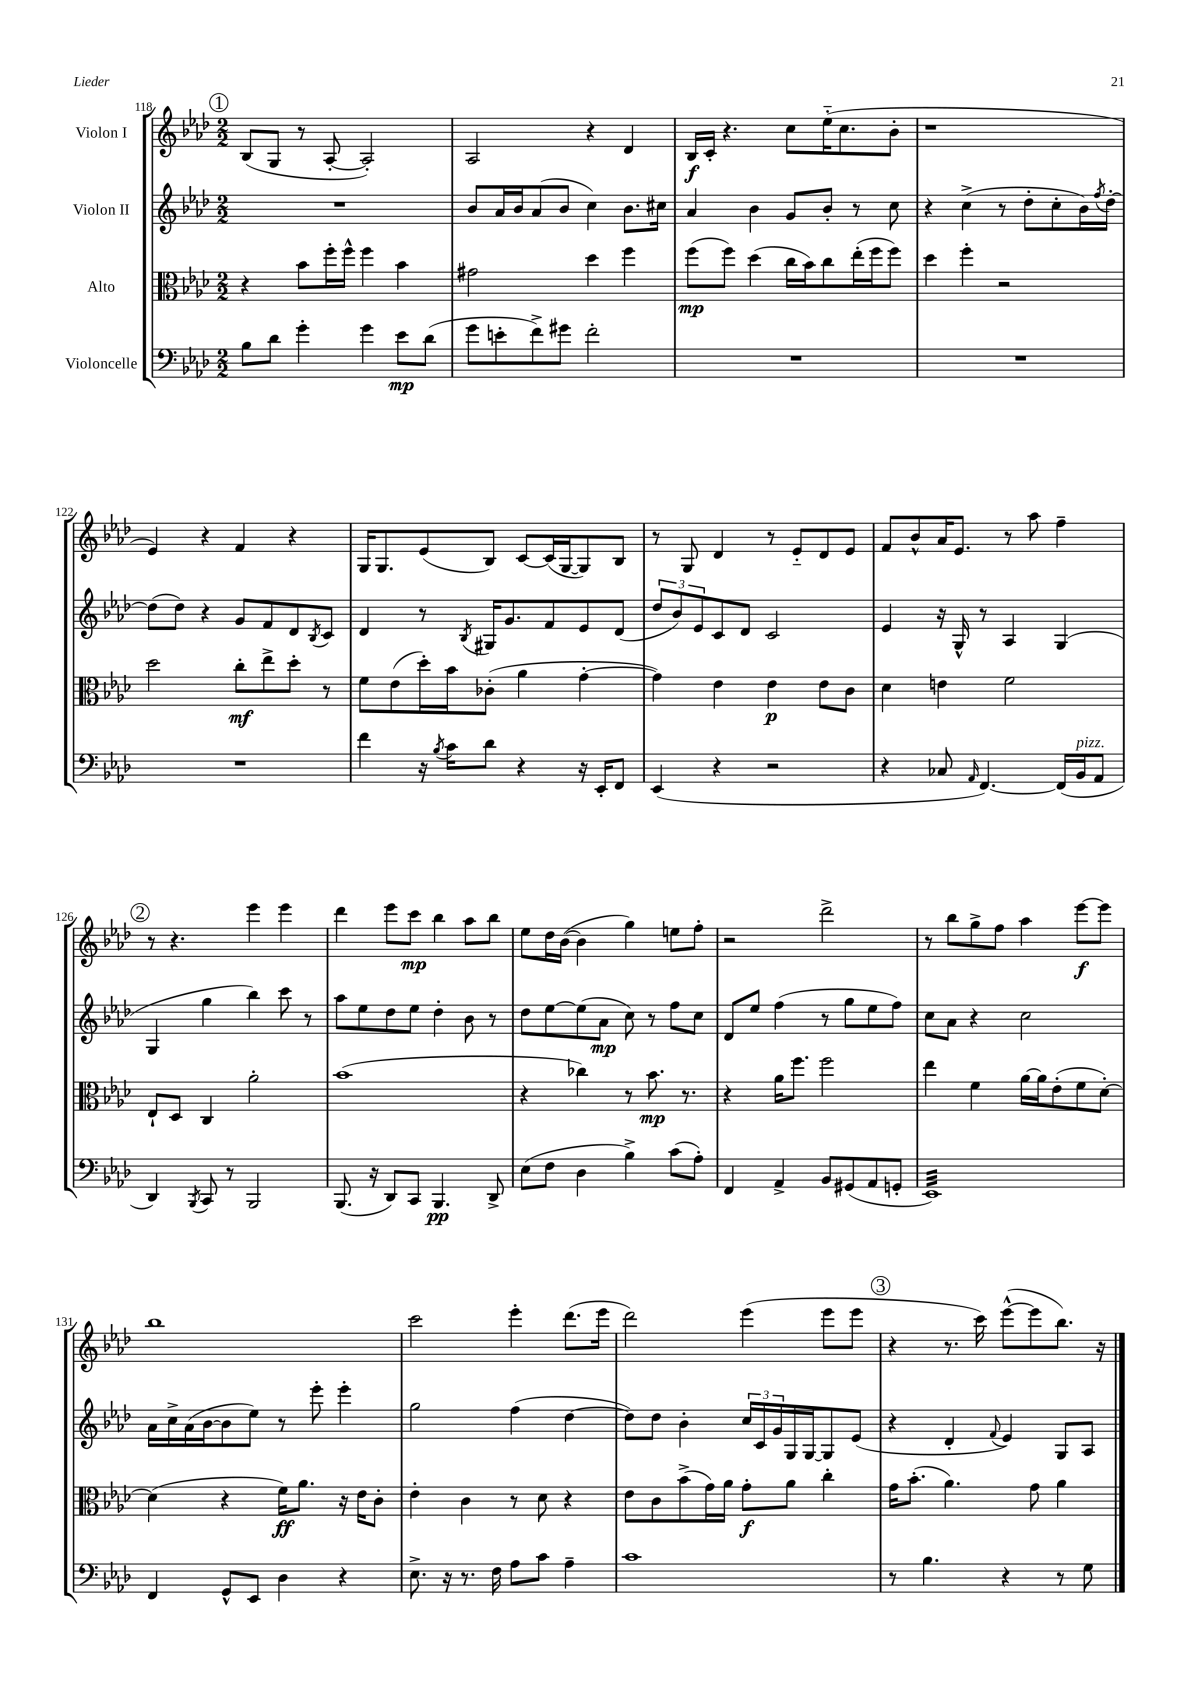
<<
\new StaffGroup <<
\new Staff = "s0" \with { instrumentName = "Violon I" } {
    \clef treble \key aes \major \numericTimeSignature \time 2/2
    \mark \markup { \circle "1" } bes8( g8 r8 aes8~-. aes2-.) |
    aes2 r4 des'4 |
    bes16\f c'16-. r4. c''8 ees''16-_( c''8. bes'8-. |
    r1 |
    ees'4) r4 f'4 r4 |
    g16 g8. ees'8( bes8) c'8~ c'16( g16~ g8) bes8 |
    r8 g8 des'4 r8 ees'8-_ des'8 ees'8 |
    f'8 bes'8-^ aes'16 ees'8. r8 aes''8 f''4-- |
    \mark \markup { \circle "2" } r8 r4. ees'''4 ees'''4 |
    des'''4 ees'''8 c'''8\mp bes''4 aes''8 bes''8 |
    ees''8 des''16 bes'16~( bes'4 g''4) e''8 f''8-. |
    r2 des'''2-> |
    r8 bes''8 g''8-> f''8 aes''4 ees'''8~\f ees'''8 |
    bes''1 |
    c'''2 ees'''4-. des'''8.( ees'''16 |
    des'''2) ees'''4( ees'''8 ees'''8 |
    \mark \markup { \circle "3" } r4 r8. c'''16) ees'''8~-^( ees'''8 bes''8.) r16 \bar "|." |
}
\new Staff = "s1" \with { instrumentName = "Violon II" } {
    \clef treble \key aes \major \numericTimeSignature \time 2/2
    \mark \markup { \circle "1" } R1 |
    bes'8 aes'16 bes'16 aes'8( bes'8 c''4) bes'8. cis''16 |
    aes'4 bes'4 g'8 bes'8-. r8 c''8 |
    r4 c''4->( r8 des''8-. c''8-. bes'16) \acciaccatura { f''8 } des''16~-. |
    des''8( des''8) r4 g'8 f'8 des'8 \acciaccatura { bes8 } c'8 |
    des'4 r8 \acciaccatura { bes8 } gis16 g'8. f'8 ees'8 des'8( |
    \tuplet 3/2 { des''8 bes'8) ees'8 } c'8 des'8 c'2 |
    ees'4 r16 g16-^ r8 aes4 g4( |
    \mark \markup { \circle "2" } g4 g''4 bes''4) c'''8 r8 |
    aes''8 ees''8 des''8 ees''8 des''4-. bes'8 r8 |
    des''8 ees''8~ ees''8( aes'8\mp c''8) r8 f''8 c''8 |
    des'8 ees''8 f''4( r8 g''8 ees''8 f''8) |
    c''8 aes'8 r4 c''2 |
    aes'16 c''16-> aes'16( bes'16~ bes'8 ees''8) r8 ees'''8-. ees'''4-. |
    g''2 f''4( des''4~ |
    des''8) des''8 bes'4-. \tuplet 3/2 { c''16 c'16 g'16 } g16 g16~ g8 ees'8( |
    \mark \markup { \circle "3" } r4 des'4-. \appoggiatura { f'8 } ees'4) g8 aes8 \bar "|." |
}
\new Staff = "s2" \with { instrumentName = "Alto" } {
    \clef alto \key aes \major \numericTimeSignature \time 2/2
    \mark \markup { \circle "1" } r4 bes'8 f''16-. f''16-^ f''4 bes'4 |
    gis'2 des''4 f''4 |
    f''8\mp( f''8) des''4( c''16 bes'16) c''8 ees''16-.( f''16 f''8) |
    des''4 f''4-. r2 |
    des''2 c''8-.\mf ees''8-> des''8-. r8 |
    f'8 ees'8( des''16-.) bes'16 ces'8-.( aes'4 g'4~-. |
    g'4) ees'4 ees'4\p ees'8 c'8 |
    des'4 e'4 f'2 |
    \mark \markup { \circle "2" } ees8-! des8 c4 aes'2-. |
    bes'1( |
    r4 ces''4) r8 bes'8.\mp r8. |
    r4 aes'16 f''8. f''2 |
    ees''4 f'4 aes'16~ aes'16 ees'8-.( f'8 des'8~-.) |
    des'4( r4 f'16\ff) aes'8. r16 ees'16 c'8-. |
    ees'4-. c'4 r8 des'8 r4 |
    ees'8 c'8 bes'8->( g'16) aes'16 g'8-.\f aes'8 c''4-. |
    \mark \markup { \circle "3" } g'16 bes'8.-.( aes'4.) g'8 aes'4 \bar "|." |
}
\new Staff = "s3" \with { instrumentName = "Violoncelle" } {
    \clef bass \key aes \major \numericTimeSignature \time 2/2
    \mark \markup { \circle "1" } bes8 des'8 g'4-. g'4 ees'8\mp des'8( |
    g'8 e'8-. f'8->) gis'8 f'2-. |
    R1 |
    R1 |
    R1 |
    f'4 r16 \acciaccatura { bes8 } c'16 des'8 r4 r16 ees,16-. f,8 |
    ees,4( r4 r2 |
    r4 ces8 \grace { aes,16 } f,4.~) f,16( bes,16^\markup { \italic "pizz." } aes,8 |
    \mark \markup { \circle "2" } des,4) \acciaccatura { bes,,8 } c,8 r8 bes,,2 |
    bes,,8.( r16 des,8) c,8 bes,,4.\pp des,8-> |
    ees8( f8 des4 bes4->) c'8( aes8-.) |
    f,4 aes,4-> bes,8 gis,8( aes,8 g,8-. |
    ees,1:32) |
    f,4 g,8-^ ees,8 des4 r4 |
    ees8.-> r16 r8. f16 aes8 c'8 aes4-- |
    c'1 |
    \mark \markup { \circle "3" } r8 bes4. r4 r8 g8 \bar "|." |
}
>>
>>
\layout { \context { \Score currentBarNumber = #118 } }
